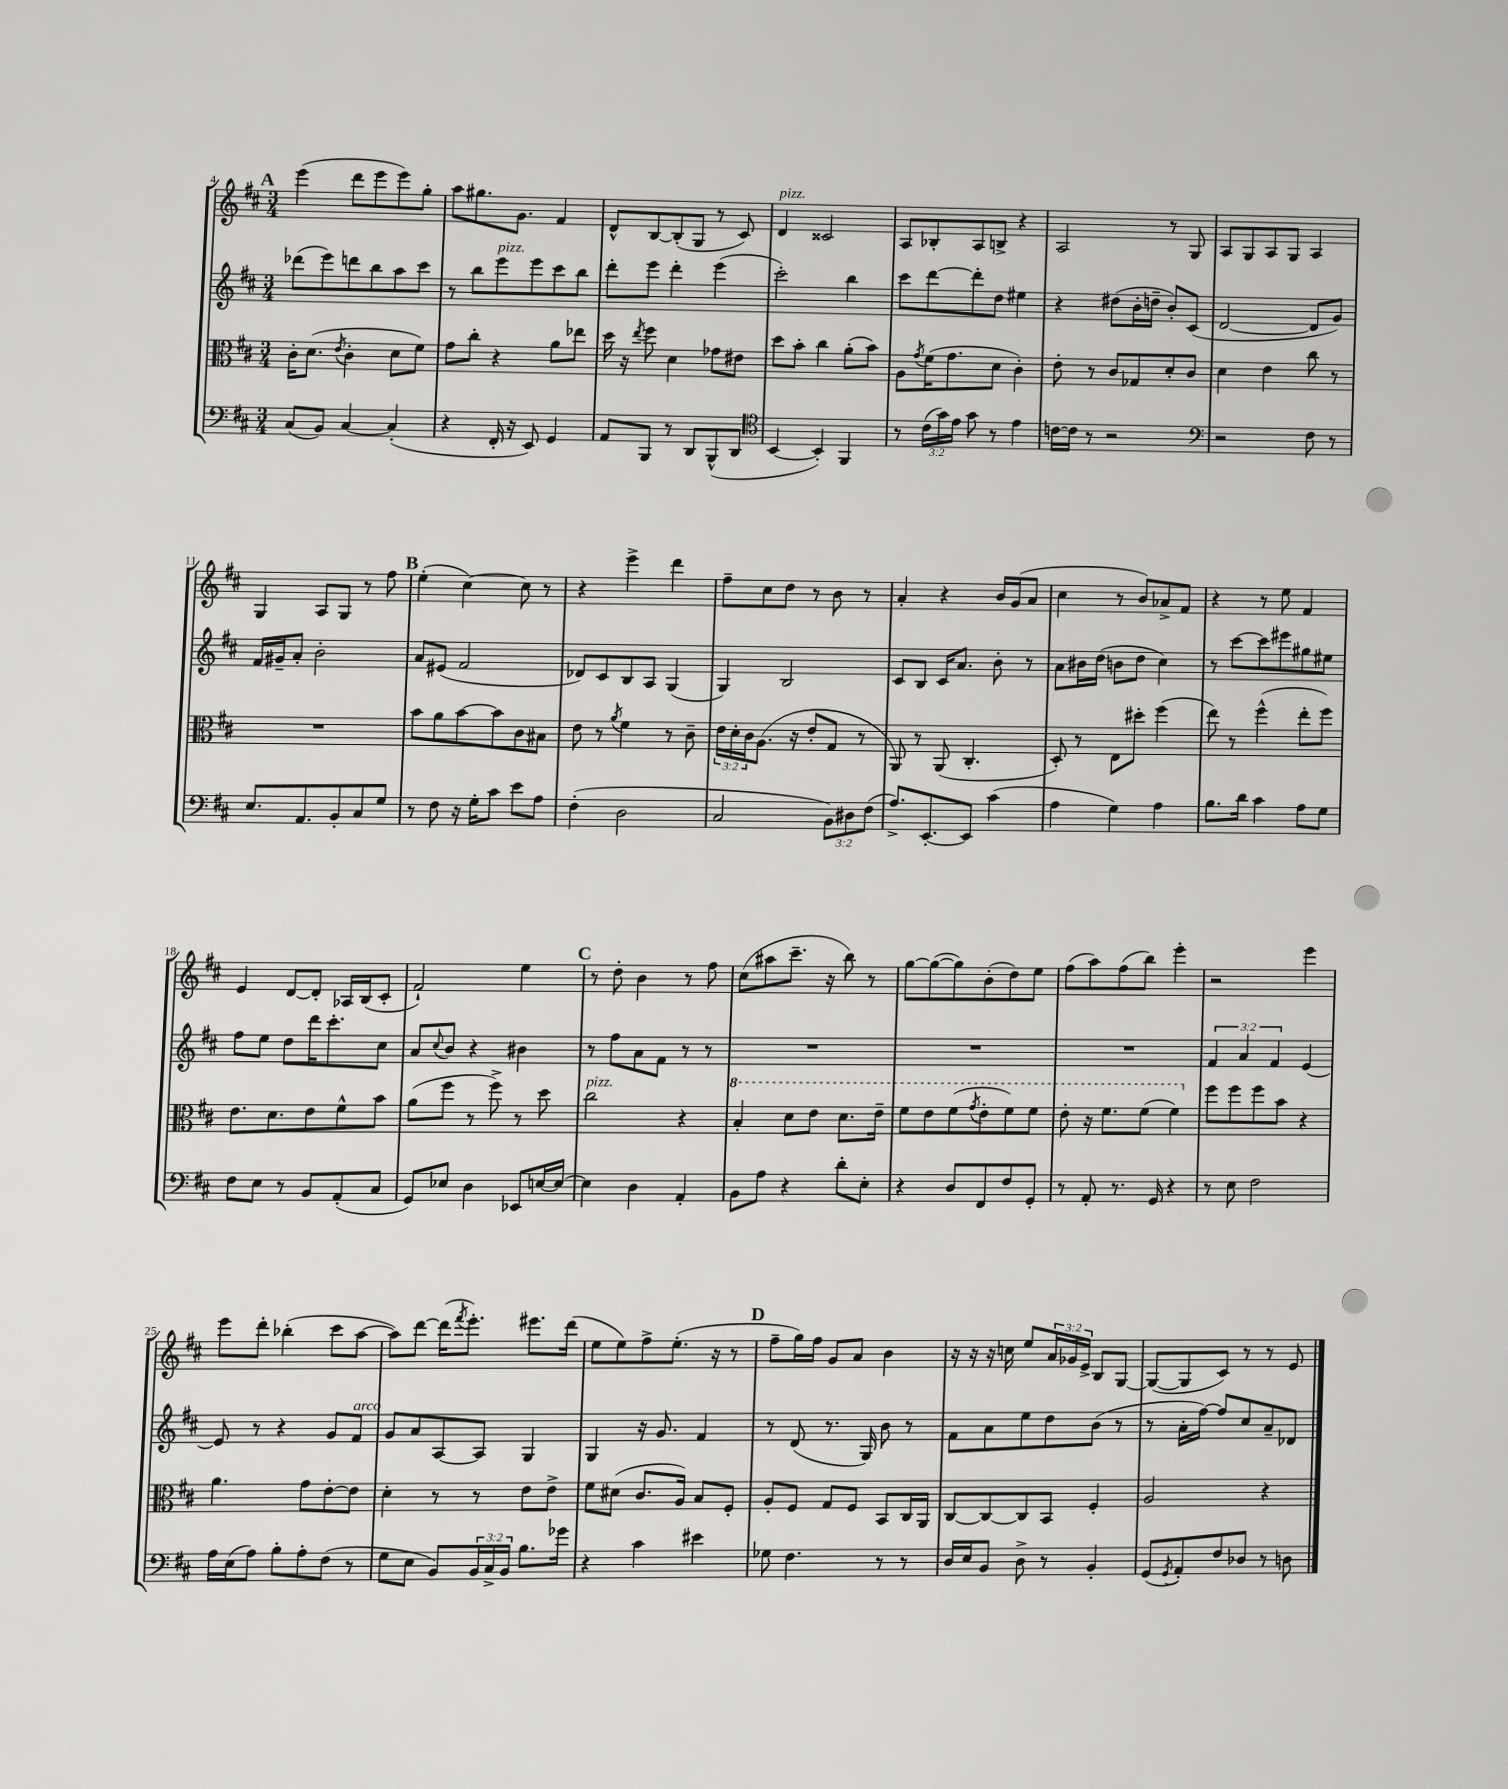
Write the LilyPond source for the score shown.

<<
\new StaffGroup <<
\new Staff = "s0" {
    \clef treble \key d \major \numericTimeSignature \time 3/4 \override Staff.TupletNumber.text = #tuplet-number::calc-fraction-text
    \mark \markup { \bold "A" } e'''4( d'''8 e'''8 e'''8) g''8-. |
    a''8 gis''8. g'8. fis'4 |
    d'8-^ b8~ b8-.( g8 r8 cis'8) |
    d'4^\markup { \italic "pizz." } cisis'2 |
    a8 bes8-. a8 b8-> r4 |
    a2 r8 g8 |
    a8 g8 a8 g8 a4 |
    g4 a8 g8 r8 fis''8 |
    \mark \markup { \bold "B" } e''4-.( cis''4~) cis''8 r8 |
    r4 e'''4-> d'''4 |
    fis''8-- cis''8 d''8 r8 b'8 r8 |
    a'4-. r4 b'16 g'16( a'8 |
    cis''4 r8 b'8) aes'8-> fis'8 |
    r4 r8 e''8 fis'4 |
    e'4 d'8~ d'8-. aes16 b16( cis'8-. |
    fis'2-!) e''4 |
    \mark \markup { \bold "C" } r8 d''8-. b'4 r8 fis''8 |
    cis''8( ais''8 cis'''8.-- r16 b''8) r8 |
    g''8~ g''8~( g''8) b'8-.( d''8) e''8 |
    fis''8( a''8) fis''8( b''8) e'''4-. |
    r2 e'''4 |
    e'''8 d'''8-. bes''4-.( cis'''8 a''8~ |
    a''8) d'''8~ d'''16( \acciaccatura { fis'''8 } e'''8.-.) eis'''8. d'''16( |
    e''8 e''8) fis''8-> e''8.-.( r16 r8 |
    \mark \markup { \bold "D" } fis''8-- g''16) fis''16 g'8 a'8 b'4 |
    r16 r16 r16 c''16 e''8 \tuplet 3/2 { a'16 ges'16 e'16-> } b8 g8~ |
    g8~( g8 cis'8) r8 r8 e'8 \bar "|." |
}
\new Staff = "s1" {
    \clef treble \key d \major \numericTimeSignature \time 3/4 \override Staff.TupletNumber.text = #tuplet-number::calc-fraction-text
    \mark \markup { \bold "A" } des'''8( e'''8) d'''8 b''8 a''8 cis'''8 |
    r8 b''8 e'''8^\markup { \italic "pizz." } e'''8 cis'''8 b''8 |
    d'''8-. e'''8 d'''4-. e'''4( |
    cis'''2-.) b''4 |
    cis'''8 d'''8~ d'''8-. d''8 eis''4 |
    r4 dis''8( b'16-. d''16-- b'8-.) cis'8( |
    d'2~ d'8 g'8) |
    fis'16 gis'16-- a'8-. b'2-. |
    \mark \markup { \bold "B" } a'8 eis'8( fis'2 |
    des'8) cis'8 b8 a8 g4( |
    g4) b2 |
    cis'8 b8 cis'16 a'8. b'8-. r8 |
    a'8 bis'16 d''16( b'8 d''8 cis''4) |
    r8 cis'''8~ cis'''8 eis'''8 gis''8 eis''8 |
    fis''8 e''8 d''8 d'''16 cis'''8.-. cis''8 |
    a'8 \appoggiatura { cis''8 } b'8 r4 bis'4 |
    \mark \markup { \bold "C" } r8 fis''8 a'8 fis'8 r8 r8 |
    R2. |
    R2. |
    R2. |
    \tuplet 3/2 { fis'4 a'4 fis'4 } e'4~ |
    e'8 r8 r4 g'8 fis'8^\markup { \italic "arco" } |
    g'8 a'8 a8~ a8 g4 |
    g4 r16 g'8. fis'4 |
    \mark \markup { \bold "D" } r8 d'8( r8. g16) b'8 r8 |
    fis'8 a'8 e''8 d''8 b'8( r8 |
    r8 a'16-. fis''16~) fis''8 cis''8 a'8-- des'8 \bar "|." |
}
\new Staff = "s2" {
    \clef alto \key d \major \numericTimeSignature \time 3/4 \override Staff.TupletNumber.text = #tuplet-number::calc-fraction-text
    \mark \markup { \bold "A" } cis'16-. d'8.( \acciaccatura { e'8 } cis'4-. d'8 fis'8) |
    g'8 cis''8-. r4 a'8 ees''8 |
    d''16 r16 \acciaccatura { e''8 } fis''8 d'4 ges'8 eis'8 |
    d''8 b'8-. cis''4 a'8-.( b'8) |
    a8 \acciaccatura { g'8 } fis'16( g'8. d'8 cis'4-.) |
    e'8-. r8 cis'8 ges8 d'8-. cis'8 |
    d'4 e'4 cis''8 r8 |
    R2. |
    \mark \markup { \bold "B" } b'8 a'8 b'8~ b'8 cis'8 bis8 |
    e'8 r8 \acciaccatura { a'8 } fis'4 r8 cis'8-- |
    \tuplet 3/2 { e'16 d'16-. cis'16 } a8.( r16 e'8-. g8 r8 |
    a,8) r8 a,8( cis4.-. |
    d8-.) r8 e8 dis''8-. fis''4( |
    e''8) r8 fis''4-^( e''8-. fis''8) |
    e'8. d'8. e'8 fis'8-^ b'8 |
    a'8( fis''8 r8 fis''8->) r8 d''8 |
    \mark \markup { \bold "C" } cis''2^\markup { \italic "pizz." } r4 |
    \ottava #1 b'4-. d''8 e''8 d''8. e''16-- |
    fis''8 e''8 fis''8( \acciaccatura { g''8 } e''8-. fis''8) fis''8 |
    e''8-. r16 fis''8. fis''8( fis''4) \ottava #0 |
    fis''8 fis''8 fis''8 b'8 r4 |
    a'4. g'8 e'8~-. e'8 |
    d'4-. r8 r8 e'8 e'8-> |
    fis'8 dis'8( cis'8. a16) b8 fis8-. |
    \mark \markup { \bold "D" } a8-. fis8 g8 fis8 b,8 cis16 a,16 |
    cis8~ cis8~ cis8 b,8 fis4-. |
    a2 r4 \bar "|." |
}
\new Staff = "s3" {
    \clef bass \key d \major \numericTimeSignature \time 3/4 \override Staff.TupletNumber.text = #tuplet-number::calc-fraction-text
    \mark \markup { \bold "A" } cis8( b,8) cis4~ cis4-.( |
    r4 fis,16-. r16 e,8) g,4 |
    a,8 b,,8 r8 d,8 b,,8-^( d,8 |
    \clef tenor b,4~ b,4-.) fis,4 |
    r8 \tuplet 3/2 { cis'16( g'16) e'16 } g'8 r8 e'4 |
    c'16~ c'16 r8 r2 |
    \clef bass r2 fis8 r8 |
    e8. a,8. b,8-. cis8 g8 |
    \mark \markup { \bold "B" } r8 fis8 r16 g16-. cis'8 e'8 a8 |
    fis4-.( d2 |
    cis2 \tuplet 3/2 { b,8) dis8 fis8( } |
    a8.->) e,8.~-. e,8 cis'4( |
    a4 g4) a4 |
    b8. d'16 cis'4 a8 g8 |
    fis8 e8 r8 b,8 a,8-.( cis8 |
    g,8) ees8 d4 ees,8 e16~ e16~ |
    \mark \markup { \bold "C" } e4 d4 a,4-. |
    b,8 a8 r4 d'8-. e8-. |
    r4 d8 fis,8 fis8 g,8-. |
    r8 a,8-. r8. g,16 r4 |
    r8 e8 fis2 |
    a16 e16( a8) b8-. a8-. fis8( r8 |
    g8 e8 b,8) \tuplet 3/2 { b,16 cis16-> b,16 } b8. ges'16 |
    r4 cis'4 eis'4 |
    \mark \markup { \bold "D" } ges8 fis4. r8 r8 |
    d16 e16 b,8 d8-> r8 b,4-. |
    g,8( \acciaccatura { g,8 } a,8-.) fis8 des8 r8 d8 \bar "|." |
}
>>
>>
\layout { \context { \Score currentBarNumber = #4 } }
